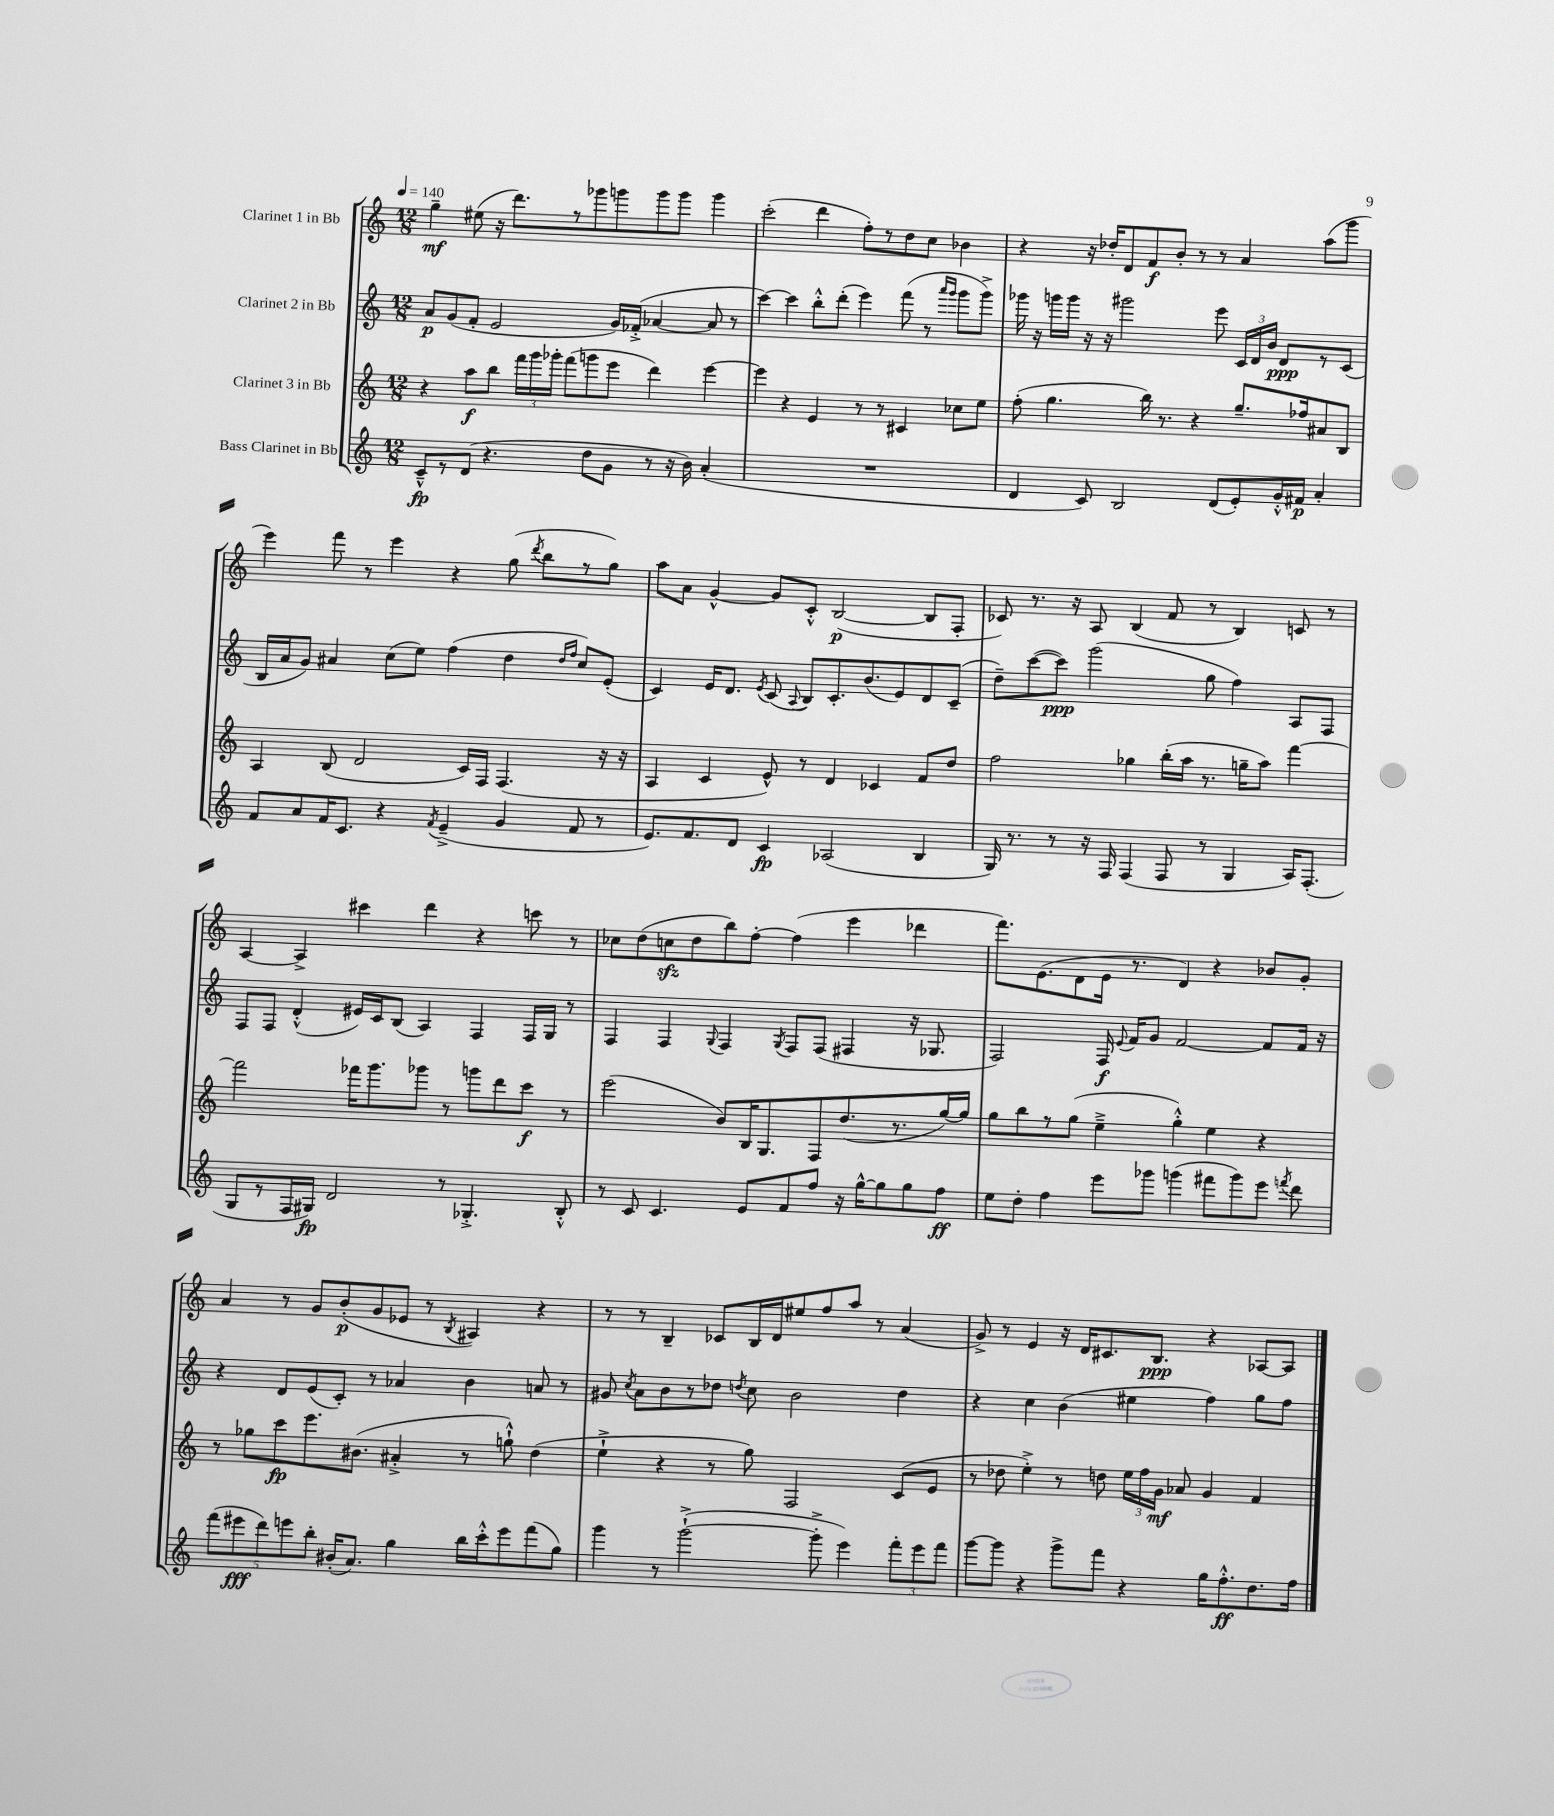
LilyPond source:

<<
\new StaffGroup <<
\new Staff = "s0" \with { instrumentName = "Clarinet 1 in Bb" } {
    \clef treble \key c \major \numericTimeSignature \time 12/8 \tempo 4 = 140
    \autoBeamOff g''4--\mf eis''8( r16 d'''8.[) r8 ges'''8 g'''8 g'''8 g'''8] g'''4 |
    c'''2-.( d'''4 f''8[-.) r8 d''8 c''8] bes'4 |
    r4 r16 des''16[-. d'8 f'8\f b'8]-. r8 r8 a'4 a''8[( g'''8] |
    e'''4) f'''8 r8 e'''4 r4 g''8( \acciaccatura { d'''8 } b''8[ r8 g''8]) |
    a''8[ a'8] g'4~-^ g'8[ c'8]-.-^ b2~\p( b8[ f8]-. |
    ces'8) r8. r16 a8 b4( f'8 r8 b4) c'8 r8 |
    a4~ a4-> cis'''4 d'''4 r4 c'''8 r8 |
    ces''8[ d''8( c''8\sfz d''8 b''8) f''8]~-. f''4( e'''4 des'''4 |
    f'''8.[) e'8.( d'8 e'16] r8. d'4) r4 bes'8[ g'8]-. |
    a'4 r8 g'8[ b'8-.\p( g'8 ees'8] r8 \acciaccatura { b8 } ais4) r4 |
    r8 r8 b4-- ces'8[ b16 d'16 eis''8 f''8 a''8] r8 a'4( |
    g'8->) r8 e'4 r16 d'16[ cis'8. b8.]\ppp r4 aes8[~ aes8] \bar "|." |
}
\new Staff = "s1" \with { instrumentName = "Clarinet 2 in Bb" } {
    \clef treble \key c \major \numericTimeSignature \time 12/8
    \autoBeamOff a'8[\p g'8( f'8]-. e'2 g'16[) fes'16]-.->( aes'4~ aes'8 r8 |
    c'''4~) c'''4 b''8[-.-^ d'''8]-.( e'''4) f'''8( r8 \grace { a'''16[ g'''16] } g'''8[ g'''8]->) |
    ges'''16 r16 g'''16[ g'''16] r16 r16 gis'''2 e'''8 \tuplet 3/2 { c'16[ d'16 b'16] } d'8[\ppp r8 c'8]( |
    b16[ a'16 g'8]) ais'4 c''8[( e''8]) f''4( d''4 \grace { d''16[ f''16] } c''8[) e'8]-.( |
    c'4) e'16[ d'8.] \acciaccatura { e'8 } c'8( \appoggiatura { a8 } b8[) c'8.-. b'8.( e'8) d'8 c'8]--( |
    d''8[--) c'''8~( c'''8]\ppp) g'''2( g''8 f''4) a8[ f8] |
    f8[ f8] d'4-.-^( eis'16[) c'16 b8]( a4) f4 f16[ g16] r8 |
    f4 f4 \appoggiatura { g8 } f4 \acciaccatura { g8 } f8[ f8]( fis4 r16 ges8. |
    f2) f16\f \appoggiatura { e'8 } f'16[ g'8] f'2~ f'8[ f'16] r16 |
    r4 d'8[ e'8( c'8]-.) r8 aes'4 b'4 a'8 r8 |
    gis'8 \acciaccatura { c''8 } a'8[ b'8 r8 des''8] \acciaccatura { d''8 } c''8 b'2 d''4 |
    r4 c''4 b'4( eis''4 f''4) g''8[ f''8] \bar "|." |
}
\new Staff = "s2" \with { instrumentName = "Clarinet 3 in Bb" } {
    \clef treble \key c \major \numericTimeSignature \time 12/8
    \autoBeamOff r4 a''8[\f b''8] \tuplet 3/2 { f'''16[ g'''16 ges'''16]-. } f'''8[( g'''8 e'''8] d'''4) e'''4~ |
    e'''4 r4 e'4 r8 r8 cis'4 ces''8[ e''8] |
    f''8-.( g''4. b''16) r8. r4 g''8.[-- fes''16 ais'8 b8] |
    a4 b8( d'2 c'16[) f16] f4.( r16 r16 |
    a4 c'4 e'8-^) r8 d'4 ces'4 f'8[ d''8] |
    f''2 ges''4 b''16[-.( a''16] r8. g''16[-- a''8]) f'''4~ |
    f'''2 fes'''16[ g'''8. ges'''8] r8 g'''8[ d'''8 c'''8]\f r8 |
    e'''2( b'8[) b16 g8. f8 d''8.( r8. g''16~) g''16] |
    g''8[ b''8 r8 g''8]( e''4---> g''4-.-^) e''4 r4 |
    r8 ges''8[ c'''8\fp e'''8. bis'8.]( ais'4-.-> r8 g''8-!-^) d''4( |
    e''4-!-> r4 r8 g''8) f2 c'8[( e'8] |
    r8 des''8 e''4-.->) r8 d''8 \tuplet 3/2 { e''16[ f''16 g'16]\mf } aes'8 g'4 f'4 \bar "|." |
}
\new Staff = "s3" \with { instrumentName = "Bass Clarinet in Bb" } {
    \clef treble \key c \major \numericTimeSignature \time 12/8
    \autoBeamOff c'8[---^\fp r8 d'8]( r4. d''8[ g'8] r8 r16 b'16) a'4-.( |
    R1. |
    d'4 c'8) b2 d'8[( e'8-.) g'16-.-^ fis'16]\p a'4-. |
    f'8[ a'8 f'16 c'8.] r4 \acciaccatura { f'8 } e'4--->( g'4 f'8 r8 |
    e'8.[) f'8. d'8] c'4\fp aes2( b4 |
    g16) r8. r8 r16 f16 f4( f8 r8 g4 a16[) f8.]-.( |
    g8[ r8 f16 gis16]\fp) d'2 r8 ges4.-.-> b8-.-^ |
    r8 c'8 c'4. e'8[ f'8 f''8] r16 g''16[~-^ g''8 g''8 f''8]\ff |
    e''8[ d''8]-. f''4 e'''8[ ges'''8] g'''4( fis'''8[ g'''8) e'''8] \acciaccatura { f'''8 } d'''8 |
    \tuplet 5/4 { f'''8[( eis'''8\fff d'''8) e'''8 b''8]-. } bis'16[-.( a'8.]) g''4 b''16[ c'''16-.-^ e'''8 f'''8( g''8]) |
    g'''4 r8 g'''2~-!->( g'''8-.-> e'''4) \tuplet 3/2 { f'''8[-. e'''8 f'''8] } |
    g'''8[~ g'''8] r4 g'''8[-> f'''8] r4 g''16[ f''8.-.-^\ff d''8. f''16] \bar "|." |
}
>>
>>
\layout { \context { \Score \remove "Bar_number_engraver" } }
